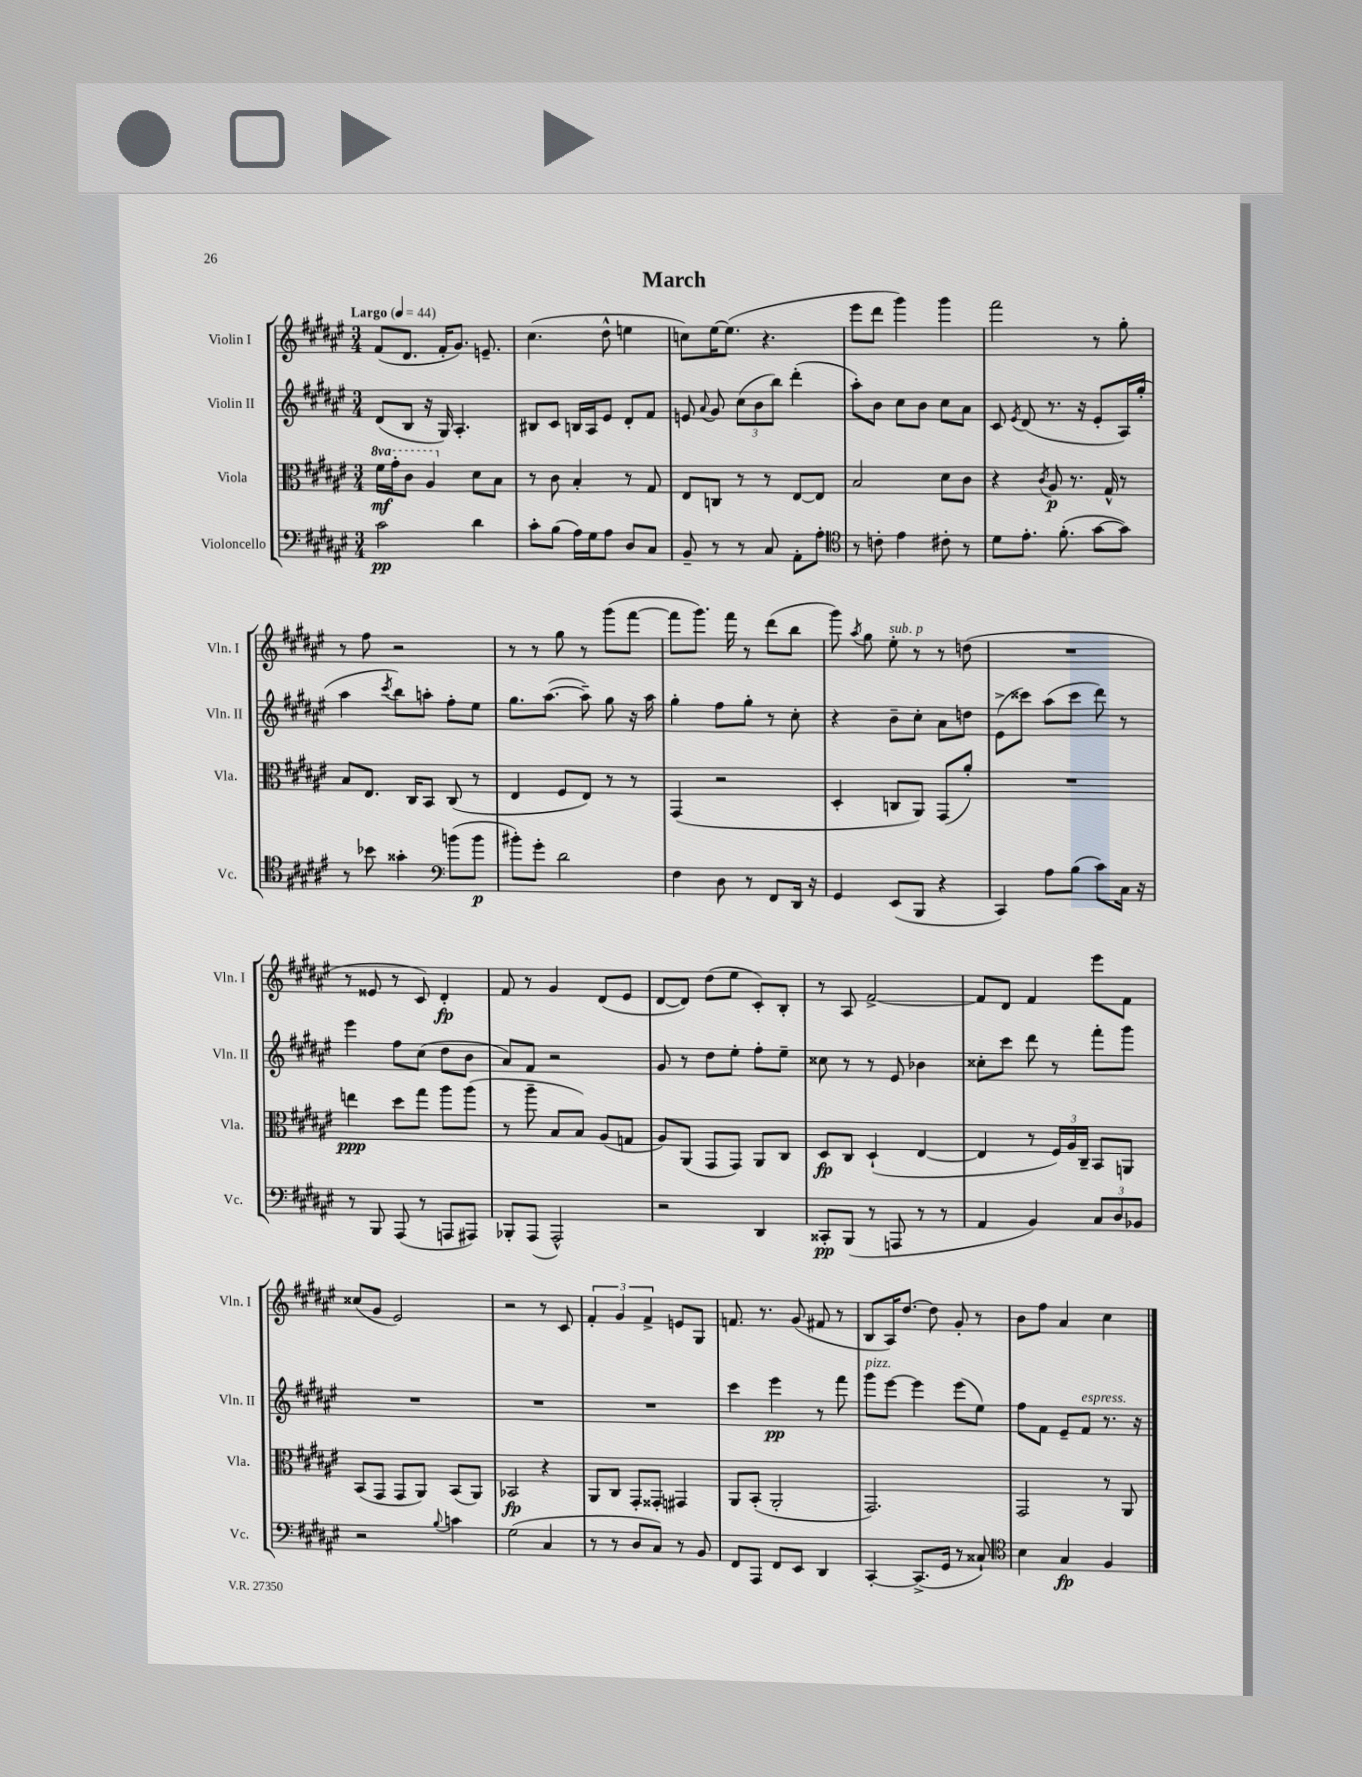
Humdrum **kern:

**kern	**kern	**kern	**kern
*staff4	*staff3	*staff2	*staff1
*clefF4	*clefC3	*clefG2	*clefG2
*k[f#c#g#d#a#e#]	*k[f#c#g#d#a#e#]	*k[f#c#g#d#a#e#]	*k[f#c#g#d#a#e#]
*M3/4	*M3/4	*M3/4	*M3/4
*MM44	*MM44	*MM44	*MM44
2c#\	16ff#\LL	(8d#/L	(8f#/L
.	16gg#'\J	.	.
.	8cc#\J	8B/J	8.d#/J
.	4a#/	16r	.
.	.	16G#/)	16f#'/LK
.	.	4.A#'/	8.g#/J)
4d#\	8d#\L	.	.
.	.	.	8.e~/
.	8B\J	.	.
=	=	=	=
8c#'\L	8r	8B#/L	(4.cc#\
(8B\J	8c#\	8c#/J	.
16A#\LL)	4B'/	16B/LL	.
16G#\J	.	16A#/J	.
8A#\J	.	8e#/J	8dd#^^\
8D#/L	8r	8d#'/L	4ee\
8C#/J	8G#/	8f#/J	.
=	=	=	=
8BB~/	8E#/L	8e/	8cc\L)
.	.	8qqa#/	.
8r	8C/J	8g#/	[16ee#\K
.	.	.	(8.ee#\]J
8r	8r	(12cc#\L	.
.	.	12b\	.
8C#/	8r	.	4.r
.	.	12bb\J)	.
8AA#'\L	[8E#/L	(4ddd#'\	.
8A#'\J	8E#/]J	.	.
=	=	=	=
*clefC4	*	*	*
8r	2B/	8aa#'\L)	8eee#\L
8c'\	.	8b\J	8ddd#\J
4e#\	.	8cc#\L	4ggg#\)
.	.	8b\J	.
8c#'\	8d#\L	8cc#\L	4ggg#\
8r	8c#\J	8a#\J	.
=	=	=	=
8d#\L	4r	8c#/	2fff#\
.	.	8qe#/	.
8.e#'\J	.	(8d#/	.
.	8qc#/	.	.
.	8A#/	8.r	.
(8.f#'\	.	.	.
.	8.r	.	.
.	.	16r	.
[8g#\L	.	8e#'/L	8r
.	16G#^^/	.	.
8g#\]J)	8r	16A#/L)	8gg#'\
.	.	(16gg#'/JJ	.
=	=	=	=
8r	8B/L	4aa#\	8r
8b-\	8.E#/J	.	8ff#\
.	.	8qccc#/	.
4g##'\	.	8bb\L)	2r
.	16C#/LK	.	.
.	8BB/J	8aa'\J	.
*clefF4	*	*	*
(8b\L	(8C#/	8ff#'\L	.
8b\J	8r	8ee#\J	.
=	=	=	=
8b#'\L)	4E#/	8.gg#\L	8r
8g#'\J	.	.	8r
.	.	([8.aa#\J	.
2d#\	8F#/L	.	8gg#\
.	8E#/J)	8aa#~\])	8r
.	8r	8gg#\	(8ggg#\L
.	8r	16r	[8fff#\J
.	.	16aa#\	.
=	=	=	=
4F#\	(4GG#/	4gg#'\	8fff#\]L
.	.	.	8.ggg#\J)
8D#\	2r	8ff#\L	.
.	.	.	16fff#\
8r	.	8gg#'\J	8r
8FF#/L	.	8r	(8ddd#\L
16DD#/Jk	.	8cc#'\	8bb\J
16r	.	.	.
=	=	=	=
4GG#/	4D#'/	4r	8ggg#\)
.	.	.	8qaa#/
.	.	.	8gg#\
(8EE#/L	8C/L	8b~\L	8ee#'\
8BBB/J	8AA#/J)	8cc#'\J	8r
4r	(8GG#/L	8a#\L	8r
.	8a#'/J)	8dd\J	(8dd\
=	=	=	=
4CC#/)	2.r	(8e#^\L	2.r
.	.	8ccc##\J)	.
8A#\L	.	(8aa#\L	.
(8B\J	.	8ccc##\J	.
8c#\L)	.	8ddd#\)	.
16C#\Jk	.	8r	.
16r	.	.	.
=	=	=	=
8r	4ee\	4eee#\	8r
8BBB/	.	.	8e##/
(8AAA#/	8dd#\L	8ff#\L	8r
8r	8gg#\J	(8cc#\J	8c#/)
8AAA/L	8aa#\L	8dd#\L	4d#'/
8AAA#/J)	(8aa#\J	8b\J	.
=	=	=	=
8BBB-'/L	8r	8a#/L)	8f#/
(8AAA#/J	8aa#~\	8f#/J	8r
2AAA#^^/)	8B/L	2r	4g#/
.	8B/J)	.	.
.	(8A#/L	.	(8d#/L
.	8G/J	.	8e#/J
=	=	=	=
2r	8A#/L)	8g#/	[8d#/L
.	(8AA#/J	8r	8d#/]J)
.	8GG#/L	8dd#\L	(8dd#\L
.	8GG#/J)	8ee#'\J	8ee#\J
4DD#/	8AA#/L	8ff#'\L	8c#'/L)
.	8C#/J	8ee#~\J	8B'/J
=	=	=	=
8CC##'/L	8D#/L	8cc##\	8r
(8BBB/J	8C#/J	8r	8A#/
8r	(4D#`/	8r	[2f#^/
8AAA/	.	8e#/	.
8r	[4E#/	4b-\	.
8r	.	.	.
=	=	=	=
4AA#/	4E#/]	8cc##'\L	8f#/]L
.	.	8ccc#\J	8d#/J
4BB/)	8r	8ddd#\	4f#/
.	24F#/LL)	8r	.
.	24A#/	.	.
.	24C#~/JJ	.	.
12C#/L	8BB/L	8fff#'\L	8eee#\L
12D#/	.	.	.
.	8AA/J	8ggg#\J	8f#\J
12BB-/J	.	.	.
=	=	=	=
2r	(8BB/L	2.r	(8cc##/L
.	8GG#/J	.	8g#/J
.	8GG#/L	.	2e#/)
.	8AA#/J)	.	.
8qqB/	.	.	.
4c\	(8BB/L	.	.
.	8AA#/J)	.	.
=	=	=	=
(2G#\	2BB-/	2.r	2r
4C#/	4r	.	8r
.	.	.	8c#/
=	=	=	=
8r	8AA#/L	2.r	6f#'/
8r	8C#/J	.	.
.	.	.	6g#/
8D#/L	8GG#'/L	.	.
.	.	.	6f#^/
8C#/J)	8GG##'/J	.	.
8r	4GG#/	.	8e/L
8BB/	.	.	8G#/J
=	=	=	=
8FF#/L	8AA#/L	4ccc#\	8.f/
8AAA#/J	(8BB'/J	.	.
.	.	.	8.r
8FF#/L	2AA#'/	4eee#\	.
8EE#/J	.	.	(8g#/
4DD#/	.	8r	8f#/
.	.	8fff#\	8r
=	=	=	=
[4CC#'/	2.GG#/)	8ggg#\L	8B/L
.	.	[8eee#\J	16A#/K)
.	.	.	[8.dd#/J
(8.CC#^/]L	.	4eee#\]	.
.	.	.	8dd#\]
16GG#/Jk	.	.	.
8r	.	(8eee#\L	8g#'/
8C##`/)	.	8ee#\J)	8r
=	=	=	=
*clefC4	*	*	*
4B\	2GG#/	8ff#\L	8b\L
.	.	8f#\J	8ff#\J
4G#/	.	8e#~/L	4a#/
.	.	8f#/J	.
4F#/	8r	8.r	4cc#\
.	8AA#/	.	.
.	.	16r	.
==	==	==	==
*-	*-	*-	*-
